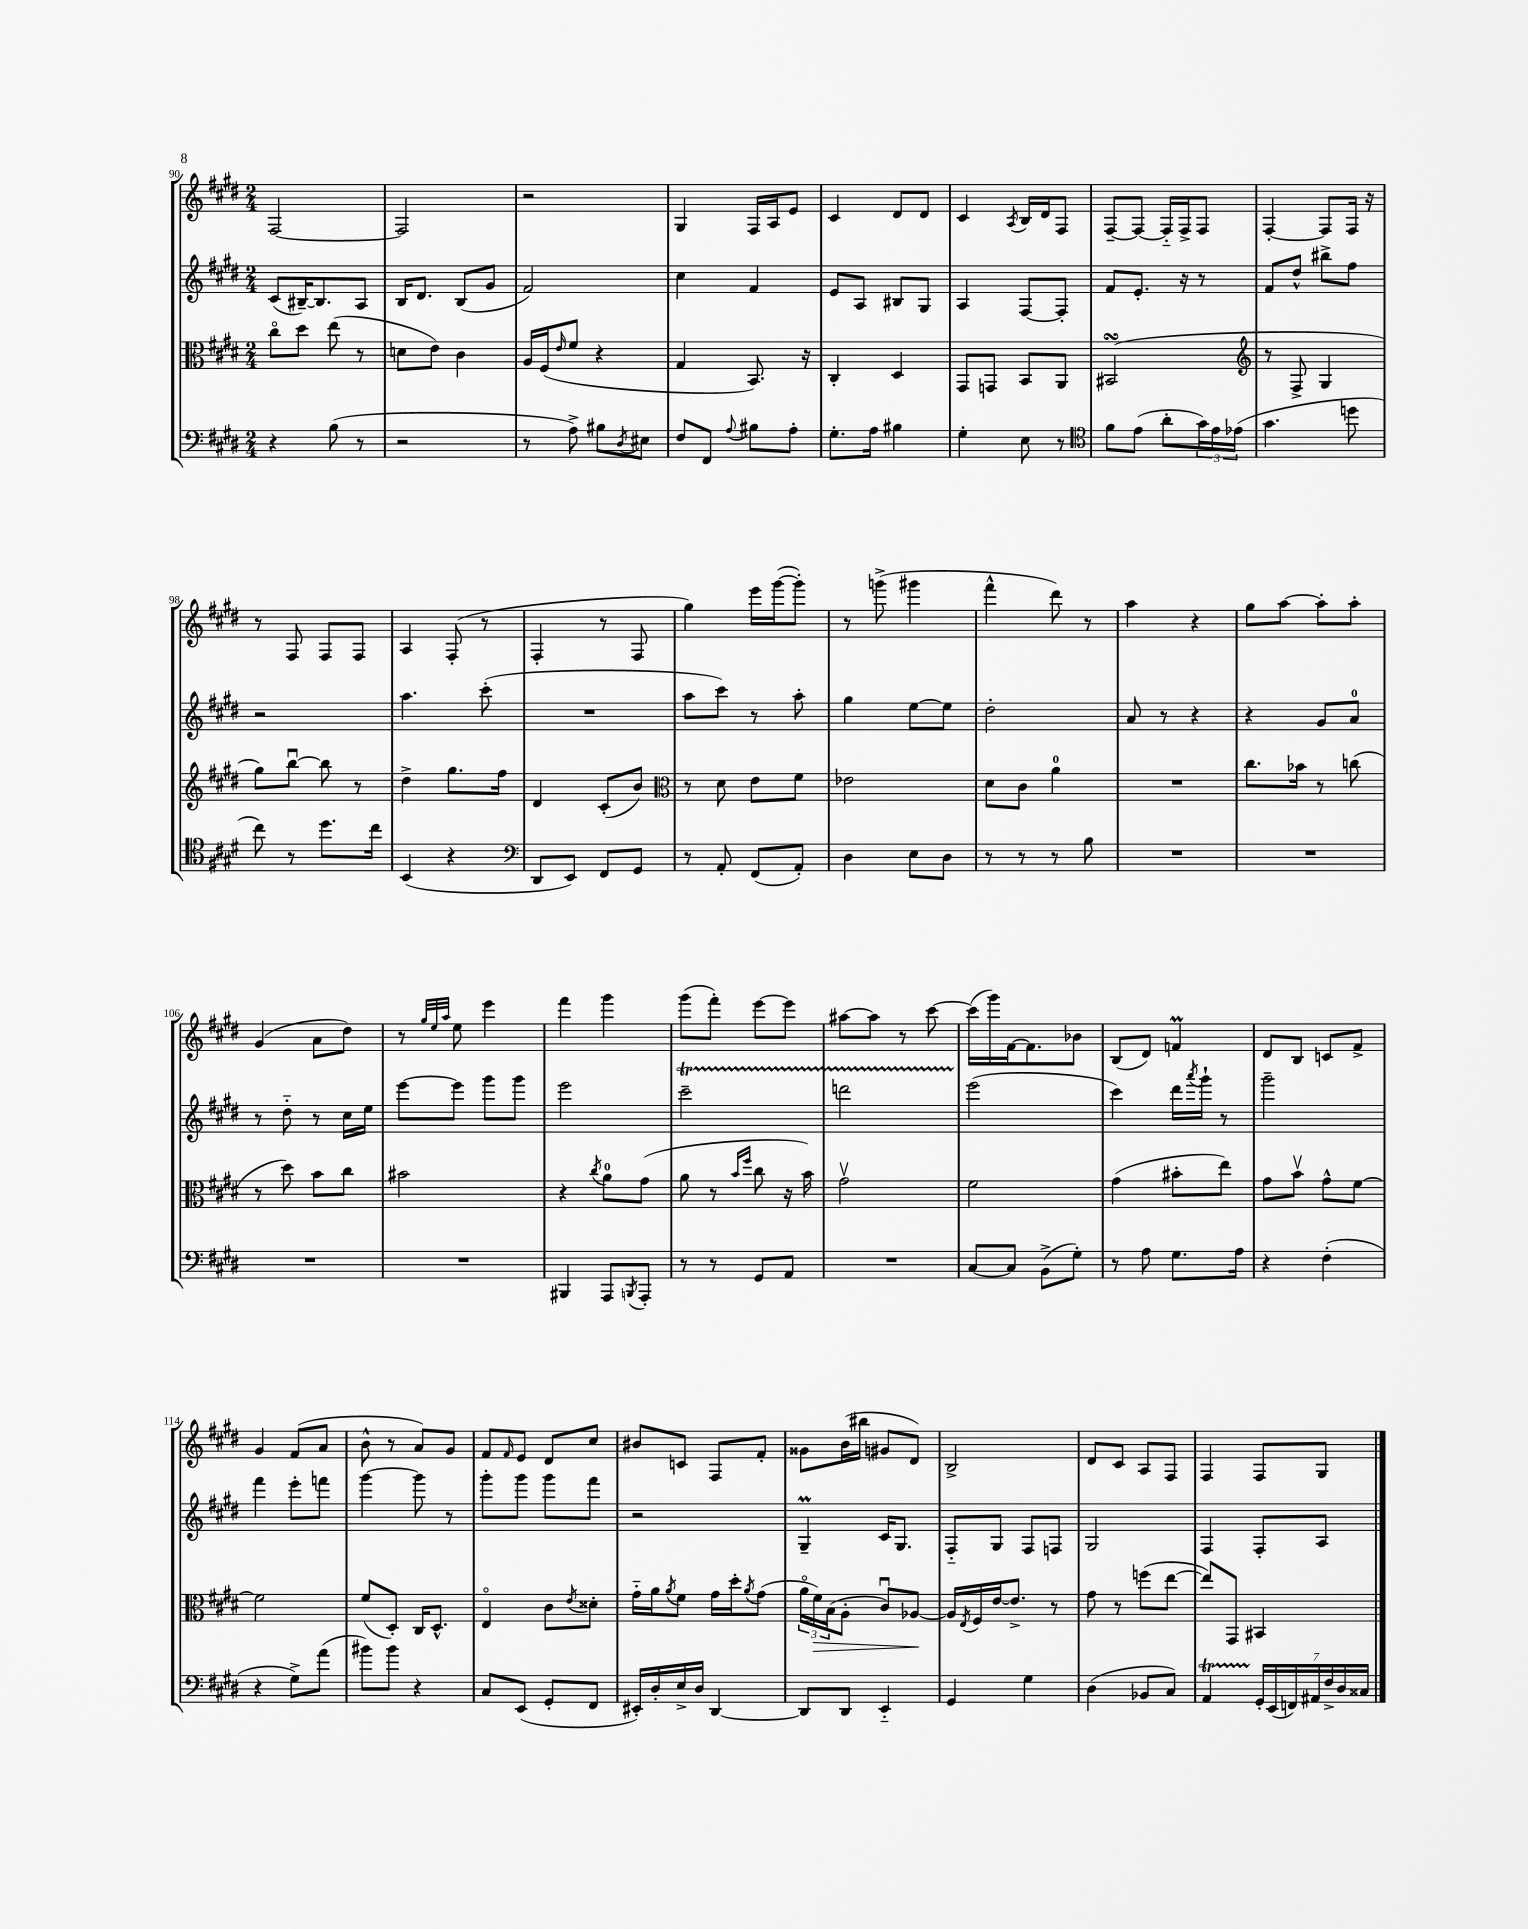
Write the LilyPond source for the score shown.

<<
\new StaffGroup <<
\new Staff = "s0" {
    \clef treble \key e \major \numericTimeSignature \time 2/4
    fis2~ |
    fis2 |
    r2 |
    gis4 fis16 a16 e'8 |
    cis'4 dis'8 dis'8 |
    cis'4 \acciaccatura { a8 } b16 dis'16 fis8 |
    fis8~-- fis8~ fis16-_ fis16-> fis8 |
    fis4~-. fis8 fis16 r16 |
    r8 fis8 fis8 fis8 |
    a4 fis8-.( r8 |
    fis4-. r8 fis8 |
    gis''4) e'''16 gis'''16~( gis'''8-.) |
    r8 g'''8->( gis'''4 |
    fis'''4-^ dis'''8) r8 |
    a''4 r4 |
    gis''8 a''8~ a''8-. a''8-. |
    gis'4( a'8 dis''8) |
    r8 \grace { gis''32 e''32 a''32 } e''8 e'''4 |
    fis'''4 gis'''4 |
    gis'''8( fis'''8-.) e'''8~ e'''8 |
    ais''8~ ais''8 r8 cis'''8~ |
    cis'''16( gis'''16) fis'16~ fis'8. bes'8 |
    b8( dis'8) f'4\prall |
    dis'8 b8 c'8 fis'8-> |
    gis'4 fis'8( a'8 |
    b'8-^ r8 a'8) gis'8 |
    fis'8 \grace { fis'16 } e'8 dis'8 cis''8 |
    bis'8 c'8 fis8 fis'8-. |
    gisis'8 b'16( bis''16 gis'8 dis'8) |
    b2-> |
    dis'8 cis'8 a8 fis8 |
    fis4 fis8 gis8 \bar "|." |
}
\new Staff = "s1" {
    \clef treble \key e \major \numericTimeSignature \time 2/4
    cis'8( bis16~--) bis8. a8 |
    b16 dis'8. b8( gis'8 |
    fis'2) |
    cis''4 fis'4 |
    e'8 a8 bis8 gis8 |
    a4 fis8~ fis8-. |
    fis'8 e'8.-. r16 r8 |
    fis'8 dis''8-^ bis''8-> fis''8 |
    r2 |
    a''4. cis'''8-.( |
    R2 |
    a''8 cis'''8) r8 a''8-. |
    gis''4 e''8~ e''8 |
    dis''2-. |
    a'8 r8 r4 |
    r4 gis'8 a'8-0 |
    r8 dis''8-_ r8 cis''16 e''16 |
    e'''8~ e'''8 gis'''8 gis'''8 |
    e'''2 |
    cis'''2--\startTrillSpan |
    d'''2 |
    e'''2\stopTrillSpan( |
    cis'''4) dis'''16 \acciaccatura { a'''8 } gis'''16-! r8 |
    gis'''2-- |
    fis'''4 e'''8-. f'''8 |
    gis'''4~ gis'''8 r8 |
    gis'''8-. gis'''8 gis'''8 fis'''8 |
    r2 |
    gis4--\prall cis'16 gis8. |
    fis8-_ gis8 fis8 f8 |
    gis2 |
    fis4 fis8-. a8 \bar "|." |
}
\new Staff = "s2" {
    \clef alto \key e \major \numericTimeSignature \time 2/4
    cis''8\flageolet dis''8 e''8( r8 |
    d'8 e'8) cis'4 |
    a16 fis16( \grace { e'16 } fis'8 r4 |
    gis4 b,8.) r16 |
    cis4-. dis4 |
    gis,8 g,8 b,8 a,8 |
    bis,2\turn( |
    \clef treble r8 fis8-> gis4 |
    gis''8) b''8~\downbow b''8 r8 |
    dis''4-> gis''8. fis''16 |
    dis'4 cis'8-.( b'8) |
    \clef alto r8 dis'8 e'8 fis'8 |
    ees'2 |
    dis'8 cis'8 a'4-0 |
    R2 |
    cis''8. bes'16 r8 c''8( |
    r8 dis''8) b'8 cis''8 |
    bis'2 |
    r4 \acciaccatura { cis''8 } a'8-0 gis'8( |
    a'8 r8 \grace { b'16 fis''16 } cis''8 r16 b'16) |
    gis'2\upbow |
    fis'2 |
    gis'4( bis'8-. e''8) |
    gis'8 b'8\upbow gis'8-^ fis'8~ |
    fis'2 |
    fis'8( dis8-.) cis16 dis8.-^ |
    e4\flageolet cis'8 \acciaccatura { e'8 } disis'8-. |
    gis'16-_ a'16 \acciaccatura { a'8 } fis'8 gis'16 dis''16-. \acciaccatura { a'8 } gis'8( |
    \tuplet 3/2 { a'16\flageolet fis'16\>) b16( } a8-. cis'8\downbow) aes8~\! |
    aes16 \acciaccatura { e8 } fis16 e'16~ e'8.-> r8 |
    gis'8 r8 f''8( e''8~ |
    e''8) gis,8 bis,4 \bar "|." |
}
\new Staff = "s3" {
    \clef bass \key e \major \numericTimeSignature \time 2/4
    r4 b8( r8 |
    r2 |
    r8 a8->) bis8 \acciaccatura { dis8 } eis8 |
    fis8 fis,8 \appoggiatura { a8 } bis8 a8-. |
    gis8.-. a16 bis4 |
    gis4-. e8 r8 |
    \clef tenor fis'8 e'8( a'8-. \tuplet 3/2 { gis'16) e'16 ees'16( } |
    gis'4. d''8 |
    cis''8) r8 dis''8. cis''16 |
    b,4( r4 |
    \clef bass dis,8 e,8) fis,8 gis,8 |
    r8 a,8-. fis,8( a,8-.) |
    dis4 e8 dis8 |
    r8 r8 r8 b8 |
    R2 |
    R2 |
    R2 |
    R2 |
    bis,,4 a,,8 \acciaccatura { b,,8 } a,,8-. |
    r8 r8 gis,8 a,8 |
    R2 |
    cis8~ cis8 b,8->( gis8-.) |
    r8 a8 gis8. a16 |
    r4 fis4-.( |
    r4 gis8->) a'8( |
    bis'8) bis'8 r4 |
    cis8 e,8( gis,8-. fis,8 |
    eis,16-.) dis16-. e16-> dis16 dis,4~ |
    dis,8 dis,8 e,4-_ |
    gis,4 gis4 |
    dis4( bes,8 cis8) |
    a,4\startTrillSpan \tuplet 7/4 { gis,16-.\stopTrillSpan e,16( f,16) ais,16 fis16-> dis16 cisis16 } \bar "|." |
}
>>
>>
\layout { \context { \Score currentBarNumber = #90 } }
